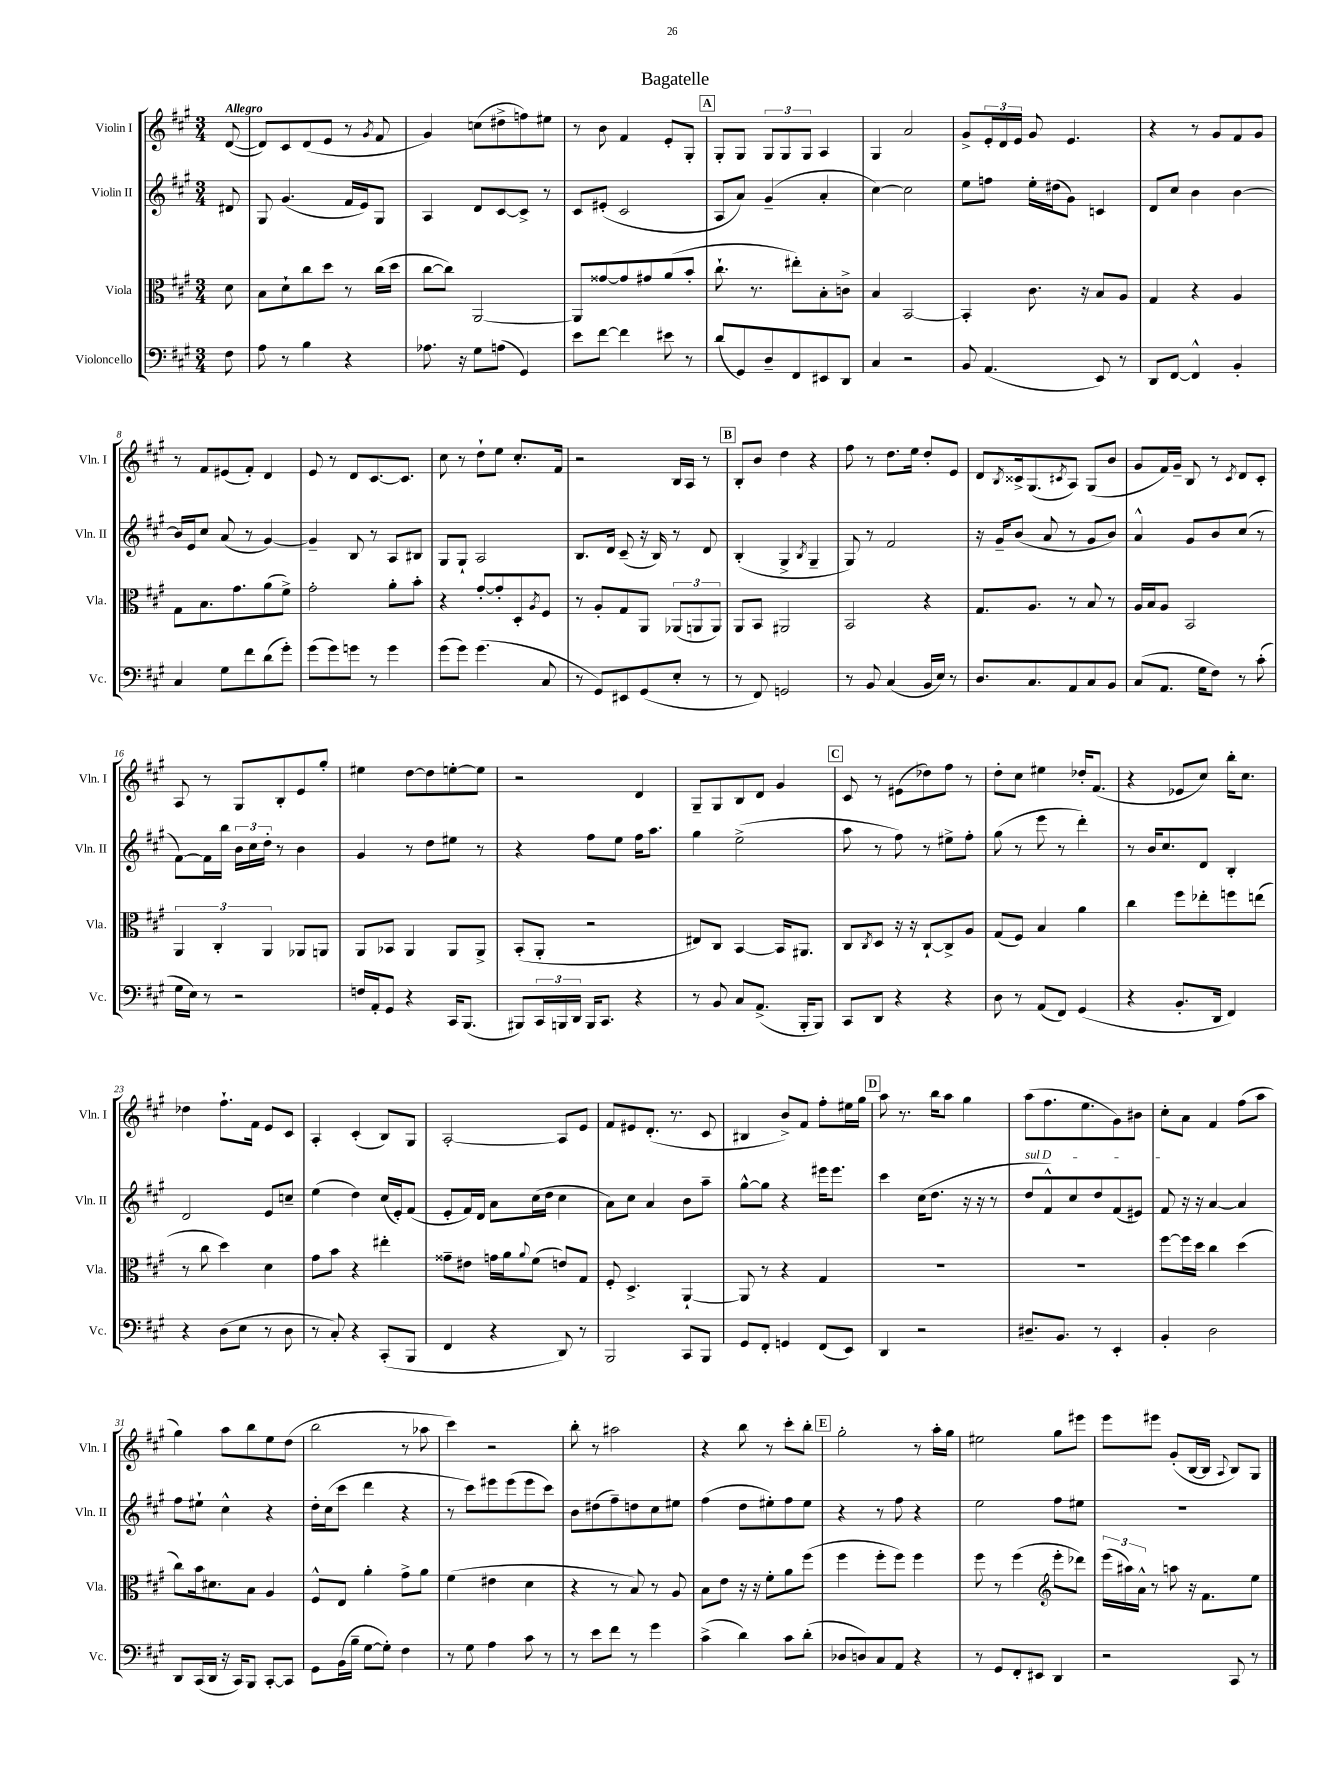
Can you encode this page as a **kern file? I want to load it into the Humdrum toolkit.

**kern	**kern	**kern	**kern
*part4	*part3	*part2	*part1
*staff4	*staff3	*staff2	*staff1
*I"Violoncello	*I"Viola	*I"Violin II	*I"Violin I
*I'Vc.	*I'Vla.	*I'Vln. II	*I'Vln. I
*clefF4	*clefC3	*clefG2	*clefG2
*k[f#c#g#]	*k[f#c#g#]	*k[f#c#g#]	*k[f#c#g#]
*M3/4	*M3/4	*M3/4	*M3/4
=	=	=	=
!	!	!	!LO:TX:a:B:t=Allegro
8F#\	8d\	8d#X/	([8d/
=1	=1	=1	=1
8A\	8B\L	8G#/	8d/L])
8r	8d`\	(4.g#/	8c#/
4B\	8cc#\	.	(8d/
.	8dd\J	.	8e/J
4r	8r	16f#/LL	8r
.	.	16e/J)	.
.	.	.	8qg#/
.	(16cc#\LL	8G#/J	8f#/
.	16dd\JJ	.	.
=2	=2	=2	=2
8.A-X\	[8cc#\L	4A/	4g#/)
.	8cc#\J])	.	.
16r	.	.	.
8G#\L	[2AA/	8d/L	(8ccn\L
(8An\J	.	[8c#/	8dd#X^\
4GG#/)	.	8c#^/J]	8ffn\)
.	.	8r	8ee#X\J
=3	=3	=3	=3
8e\L	8AA/L]	8c#/L	8r
[8f#\J	[8g##X/	(8e#X'/J	8b\
4f#\]	8g##/]	2c#/	4f#/
.	8g#X/	.	.
8e#X\	(8a/	.	8e'/L
8r	8b'/J	.	8G#'/J
!!LO:REH:place=s1:t=A
=4	=4	=4	=4
(8d/L	8.cc#`\	8A/L	8G#'/L
8GG#/)	.	8a/J)	8G#/J
.	8.r	.	.
8D~/	.	(4g#~/	12G#/L
.	.	.	12G#/
8FF#/	8ee#X'\L)	.	.
.	.	.	12G#/J
8EE#X/	8B'\	4a'/	4A/
8DD/J	8cn^\J	.	.
=5	=5	=5	=5
4C#/	4B/	[4cc#\)	4G#/
2r	[2BB/	2cc#\]	2a/
=6	=6	=6	=6
8BB/	4BB'/]	8ee\L	8g#^/L
(4.AA/	.	8ffn\J	24e'/L
.	.	.	24d/
.	.	.	24e/JJ
.	8.c#\	16ee'\LL	8g#/
.	.	(16dd#X\J	.
.	.	8g#\J)	4.e/
.	16r	.	.
8EE/)	8B/L	4cn/	.
8r	8A/J	.	.
=7	=7	=7	=7
8DD/L	4G#/	8d/L	4r
[8FF#/J	.	8cc#/J	.
4FF#^^/]	4r	4b\	8r
.	.	.	8g#/L
4BB'/	4A/	[4b\	8f#/
.	.	.	8g#/J
!!LO:LB:g=z
=8	=8	=8	=8
4C#/	8G#\L	16b/LL]	8r
.	.	16e/J	.
.	8.B\	8cc#/J	8f#/L
8G#\L	.	(8a/	(8e#X/
.	8.g#\	.	.
8f#\	.	8r	8f#'/J)
(8d\	(8a\	[4g#/)	4d/
8g#'\J)	8f#^\J)	.	.
=9	=9	=9	=9
(8g#\L	2g#'\	4g#~/]	8e/
8g#\)	.	.	8r
8gn\J	.	8B/	8d/L
8r	.	8r	[8.c#/
4g\	8a'\L	8A/L	.
.	.	.	8.c#/J]
.	8b'\J	8B#X/J	.
=10	=10	=10	=10
(8g#\L	4r	8G#/L	8cc#\
8g#\J)	.	8G#`/J	8r
(4.g#\	[8g#'/L	2A/	8dd`\L
.	8g#'/]	.	8ee\J
.	8D'/	.	8.cc#'/L
.	8qA/	.	.
8C#/	8F#/J	.	.
.	.	.	16f#/Jk
=11	=11	=11	=11
8r	8r	8.B/L	2r
8GG#/L)	8A'/L	.	.
.	.	16d/Jk	.
8EE#X/	8G#/	(8c#~/	.
(8GG#/	8AA/J	16r	.
.	.	16B/)	.
8E'/J	(12AA-X/L	8r	16B/LL
.	.	.	16A/JJ
.	12AAn/	.	.
8r	.	8d/	8r
.	12AA/J)	.	.
!!LO:REH:place=s1:t=B
=12	=12	=12	=12
8r	8AA/L	(4B'/	8B'/L
8FF#/)	8BB/J	.	8b/J
2GGn/	2AA#X/	4G#^/	4dd\
.	.	8qB/	.
.	.	4G#~/	4r
=13	=13	=13	=13
8r	2BB/	8G#/)	8ff#\
8BB/	.	8r	8r
(4C#/	.	2f#/	8.dd\L
.	.	.	16ee\Jk
16BB/LL	4r	.	8dd'/L
16E/JJ)	.	.	.
8r	.	.	8e/J
=14	=14	=14	=14
8.D/L	8.G#/L	16r	8d/L
.	.	16g#~/KL	.
.	.	.	8qB/
.	.	(8b/J	16c##X^/k
8.C#/	8.A/J	.	(8.G#/
.	.	8a/	.
.	.	.	8qc#X/
8AA/	8r	8r	8A/J)
8C#/	8B/	8g#/L	(8G#/L
8BB/J	8r	8b/J)	8b/J
=15	=15	=15	=15
(8C#/L	16A/LL	4a^^/	8g#/L
.	16B/J	.	.
8.AA/J	8A/J	.	16f#/L)
.	.	.	16g#~/JJ
.	2BB/	8g#/L	8B/
16G#\KL	.	.	.
8F#\J)	.	8b/	8r
.	.	.	8qc#/
8r	.	(8cc#/J	8d/L
(8c#'\	.	8r	8c#'/J
!!LO:LB:g=z
=16	=16	=16	=16
16G#\LL	6AA/	[8f#\L)	8A/
16E\JJ)	.	.	.
8r	.	16f#\L]	8r
.	6C#'/	.	.
.	.	16bb\JJ	.
2r	.	24b\LL	8G#/L
.	.	24cc#\	.
.	6AA/	24dd'\JJ	.
.	.	8r	8B'/
.	8AA-X/L	4b\	8e/
.	8AAn/J	.	8gg#'/J
=17	=17	=17	=17
16Fn/LL	8AA/L	4g#/	4ee#X\
16AA'/J	.	.	.
8GG#/J	8BB-X/J	.	.
4r	4AA/	8r	[8dd\L
.	.	8dd\L	8dd\]
16CC#/KL	8AA/L	8ee#X\J	[8een'\
(8.BBB/J	.	.	.
.	8AA^/J	8r	8ee\J]
=18	=18	=18	=18
8BBB#X/L)	(8BB'/L	4r	2r
24CC#/L	8AA'/J	.	.
24BBBn/	.	.	.
24DD/JJ	.	.	.
16BBB/KL	2r	8ff#\L	.
8.CC#/J	.	.	.
.	.	8ee\J	.
4r	.	16ff#\KL	4d/
.	.	8.aa\J	.
=19	=19	=19	=19
8r	8E#X/L)	4gg#\	8G#~/L
8BB/	8C#/J	.	8G#/
8C#/L	[4BB/	(2ee^\	8B/
(8.AA^/J	.	.	8d/J
.	16BB/KL]	.	4g#/
16BBB'/KL	8.AA#X/J	.	.
8BBB/J)	.	.	.
!!LO:REH:place=s1:t=C
=20	=20	=20	=20
8CC#/L	8C#/L	8aa\	8c#/
.	8qC#/	.	.
8DD/J	8D/J	8r	8r
4r	16r	8ff#\)	(8e#X\L
.	16r	.	.
.	[8C#`/L	8r	8dd-X\)
4r	8C#^/]	8ee#X^\L	8ff#\J
.	8A/J	8ff#'\J	8r
=21	=21	=21	=21
8D\	(8G#/L	(8gg#\	8dd'\L
8r	8F#/J)	8r	8cc#\J
(8AA/L	4B/	8eee\	4ee#X\
8FF#/J)	.	8r	.
(4GG#/	4a\	4ddd'\)	16dd-X'/KL
.	.	.	(8.f#/J
=22	=22	=22	=22
4r	4cc#\	8r	4r
.	.	16b/KL	.
.	.	8.cc#/	.
8.BB'/L	8ff#\L	.	8e-X/L
.	8ee-X'\	8d/J	8cc#/J)
16DD/Jk	.	.	.
4FF#/)	8ffn\	4B'/	16bb'\KL
.	.	.	8.cc#\J
.	(8een\J	.	.
!!LO:LB:g=z
=23	=23	=23	=23
4r	8r	2d/	4dd-X\
.	8cc#\	.	.
(8D\L	4dd\)	.	8.ff#`\L
8E\J	.	.	.
.	.	.	16f#\Jk
8r	4d\	8e/L	8e/L
8D\	.	8ccn~/J	8c#/J
=24	=24	=24	=24
8r	8g#\L	(4ee\	4A'/
8C#'/)	8b\J	.	.
4r	4r	4dd\)	(4c#'/
(8CC#'/L	4ee#X'\	(16cc#/LL	8B/L)
.	.	16e'/J)	.
8BBB/J	.	(8f#/J	8G#/J
=25	=25	=25	=25
4FF#/	8g##X~\L	8e'/L	[2A'/
.	8e#X\J	16f#/L)	.
.	.	16d/JJ	.
4r	16gn\LL	8a\L	.
.	16a\J	.	.
.	8qqa/	.	.
.	(8f#\J	(16cc#\L	.
.	.	16dd\JJ	.
8DD/)	8en/L)	4cc#\	8A/L]
8r	8G#/J	.	8e/J
=26	=26	=26	=26
2BBB/	8F#'/	8a\L)	8f#/L
.	4.D^/	8cc#\J	8e#X/
.	.	4a/	(8.d'/J
.	.	.	8.r
8CC#/L	[4AA`/	8b\L	.
8BBB/J	.	8aa~\J	8c#/
=27	=27	=27	=27
8GG#/L	8AA/]	[8gg#^^\L	4B#X/
8FF#'/J	8r	8gg#\J]	.
4GGn/	4r	4r	8b^/L)
.	.	.	8f#/J
(8FF#/L	4G#/	16eee#X\KL	8ff#'\L
.	.	8.eee#\J	.
8EE/J)	.	.	16ee#X\L
.	.	.	16gg#\JJ
!!LO:REH:place=s1:t=D
=28	=28	=28	=28
4DD/	2.r	4ccc#\	8aa\
.	.	.	8.r
2r	.	(16cc#\KL	.
.	.	8.dd\J	16bb\KL
.	.	.	8aa\J
.	.	16r	4gg#\
.	.	16r	.
.	.	8r	.
=29	=29	=29	=29
!	!	!LO:TX:a:i:t=sul D	!
8.D#X~/L	2.r	8dd/L	(8aa\L
.	.	8f#^^/)	8.ff#\
8.BB/J	.	.	.
.	.	8cc#/	.
.	.	.	8.ee\
8r	.	8dd/	.
4EE'/	.	(8f#/	8g#\)
.	.	8e#X/J)	8b#X\J
=30	=30	=30	=30
4BB'/	[8ff#\L	8f#/	8cc#'\L
.	16ff#\L]	16r	8a\J
.	16dd\JJ	16r	.
2D\	4cc#\	[4a/	4f#/
.	(4dd\	4a/]	(8ff#\L
.	.	.	8aa\J
!!LO:LB:g=z
=31	=31	=31	=31
8DD/L	8cc#\L)	8ff#\L	4gg#\)
(16CC#/L	16b\k	8ee#X`\J	.
16DD/JJ	8.d#X\	.	.
16r	.	4cc#^^\	8aa\L
16CC#/KL)	.	.	.
8BBB/J	8B\J	.	8bb\
[8CC#'/L	4A/	4r	8ee\
8CC#/J]	.	.	(8dd\J
=32	=32	=32	=32
8GG#\L	8F#^^/L	16dd'\LL	2bb\
.	.	(16cc#\J	.
(16BB\L	8E/J	8ccc#\J	.
16B~\JJ	.	.	.
[8G#\L	4a'\	4ddd\	.
8G#'\J])	.	.	.
4F#\	8g#^\L	4r	8r
.	8a\J	.	8aa-X\
=33	=33	=33	=33
8r	(4f#\	8r	4ccc#\)
8G#\	.	8ccc#\L)	.
4A\	4e#X\	8eee#X\	2r
.	.	(8eee#\	.
8c#\	4d\	8eee#\	.
8r	.	8ccc#\J)	.
=34	=34	=34	=34
8r	4r	8b\L	8bb'\
8e\L	.	(8dd#X\	8r
8f#\J	8r	8ff#~\)	2aa#X\
8r	8B/)	8ddn\	.
4g#\	8r	8cc#\	.
.	8A/	8ee#X\J	.
=35	=35	=35	=35
(4c#^\	8B\L	(4ff#\	4r
.	8e\J	.	.
4d\)	16r	8dd\L	8bb\
.	16r	.	.
.	8f#'\L	8ee#X'\)	8r
8c#\L	8a\	8ff#\	8ccc#'\L
(8d'\J	(8ff#\J	8ee#\J	8bb'\J
!!LO:REH:place=s1:t=E
=36	=36	=36	=36
8D-X/L	4ff#\	4r	2gg#'\
8Dn/)	.	.	.
8C#/	8ff#'\L	8r	.
8AA/J	8ff#\J)	8ff#\	.
4r	4ff#\	4r	8r
.	.	.	16aa'\LL
.	.	.	16gg#\JJ
=37	=37	=37	=37
8r	8ff#\	2ee\	2ee#X\
8GG#/L	8r	.	.
8FF#'/	(4ff#\	.	.
8EE#X/J	.	.	.
*	*clefG2	*	*
4DD/	8eee'\L	8ff#\L	8gg#\L
.	8ddd-X\J)	8ee#X\J	8eee#X\J
=38	=38	=38	=38
2r	(24eee\LL	2.r	8eee\L
.	24aa#X\)	.	.
.	24a^^\JJ	.	.
.	8r	.	8eee#X\J
.	8aan\	.	(8g#'/L
.	16r	.	[16B/L
.	8.f#\L	.	16B/JJ]
.	.	.	8qqA/
8CC#/	.	.	8B/L)
8r	8ee\J	.	8G#/J
==	==	==	==
*-	*-	*-	*-
